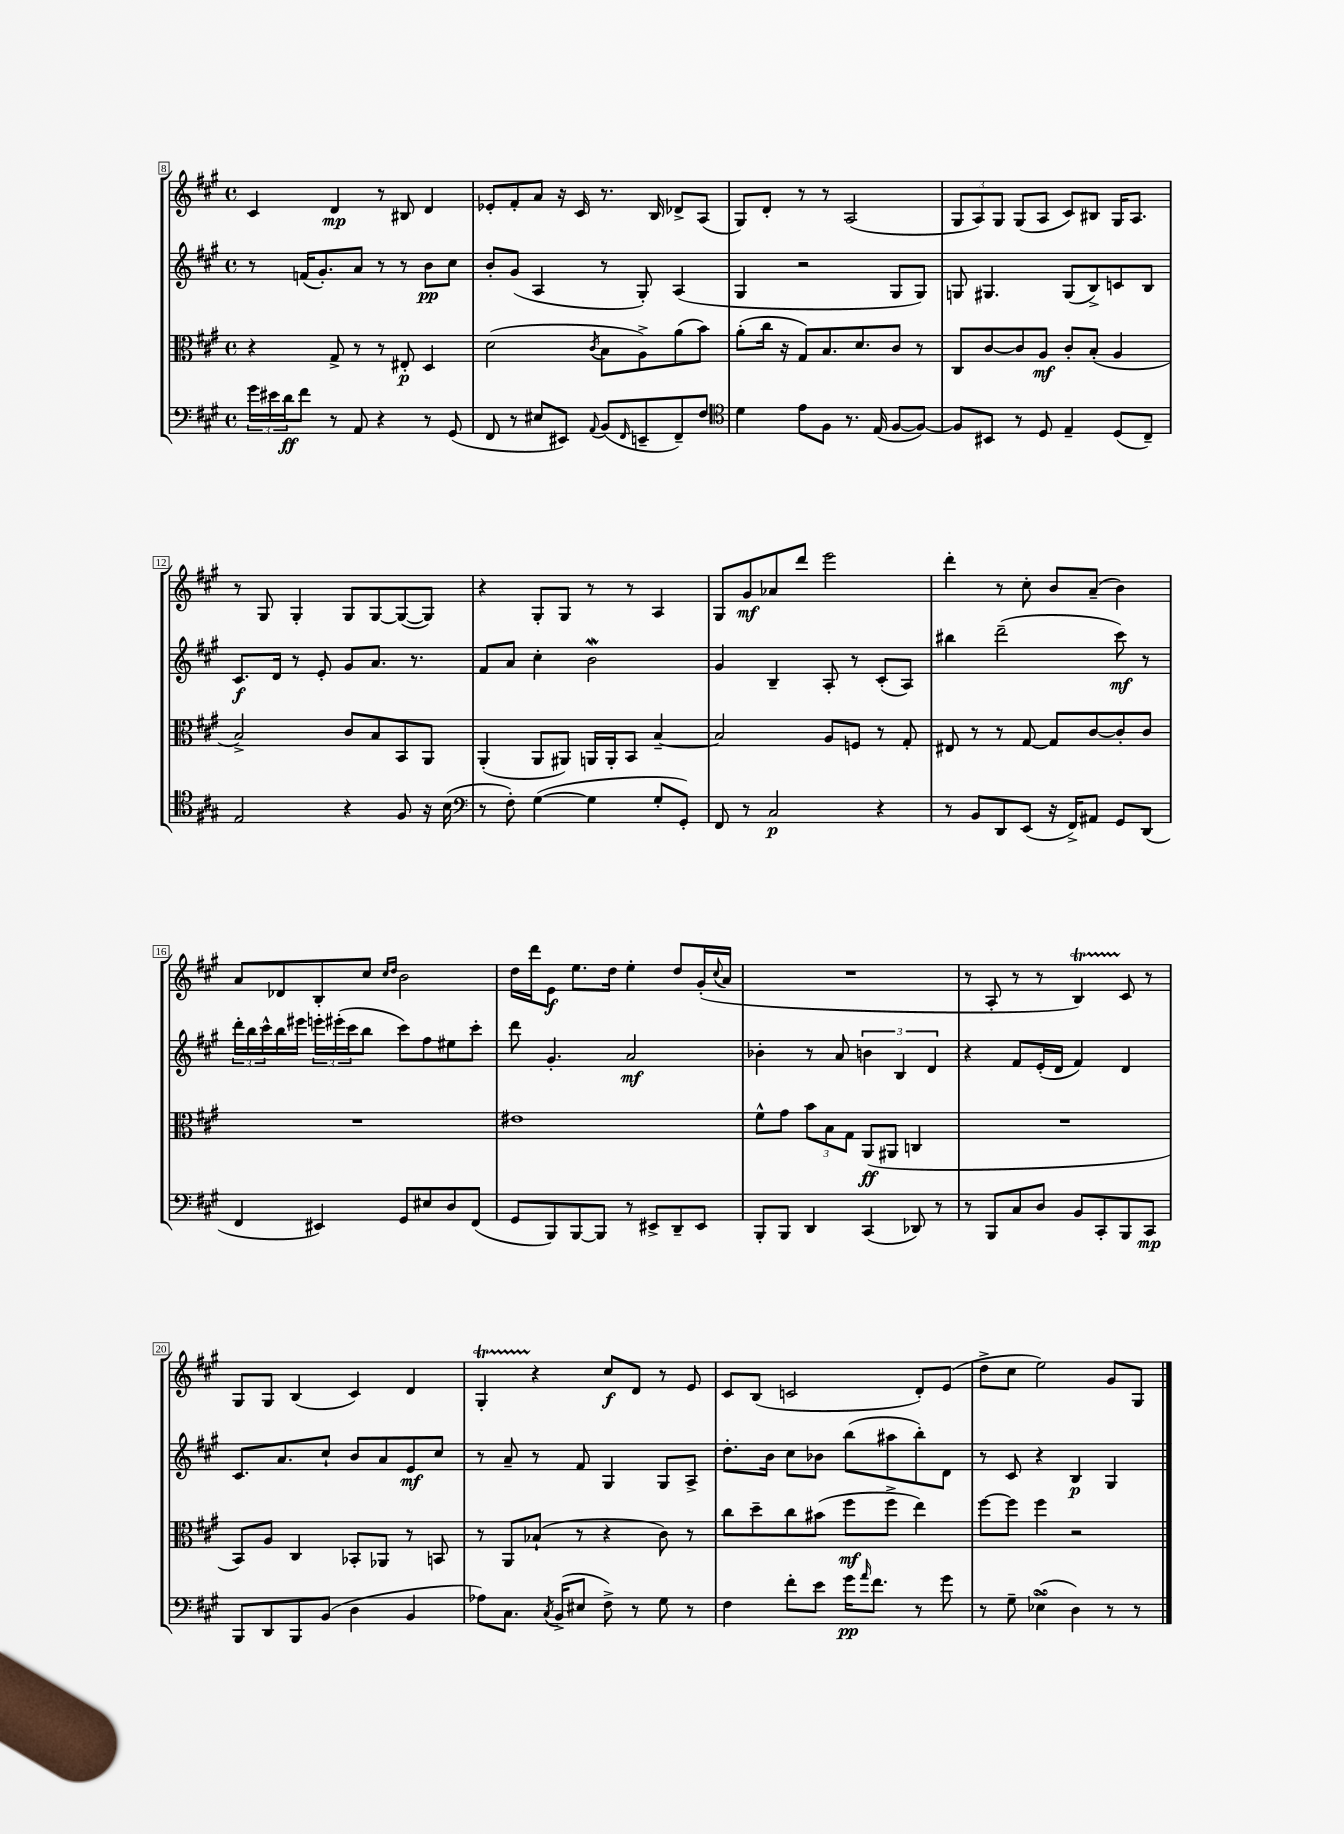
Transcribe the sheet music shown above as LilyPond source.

<<
\new StaffGroup <<
\new Staff = "s0" {
    \clef treble \key a \major \defaultTimeSignature \time 4/4
    cis'4 d'4\mp r8 bis8 d'4 |
    ees'8-. fis'8-. a'8 r16 cis'16 r8. b16 des'8-> a8( |
    gis8) d'8-. r8 r8 a2( |
    \tuplet 3/2 { gis8 a8) gis8 } gis8( a8 cis'8) bis8 gis16 a8. |
    r8 gis8 gis4-. gis8 gis8~ gis8~( gis8) |
    r4 gis8-. gis8 r8 r8 a4 |
    gis8 gis'8\mf aes'8 d'''8 e'''2 |
    d'''4-. r8 cis''8-. b'8 a'8--( b'4) |
    a'8 des'8 b8-. cis''8 \grace { cis''16 d''16 } b'2 |
    d''16 d'''16 e'8\f e''8. d''16 e''4-. d''8 gis'16-.( \appoggiatura { cis''8 } a'16 |
    R1 |
    r8 a8-. r8 r8 b4\startTrillSpan) cis'8\stopTrillSpan r8 |
    gis8 gis8 b4( cis'4) d'4 |
    gis4-.\startTrillSpan r4\stopTrillSpan cis''8\f d'8 r8 e'8 |
    cis'8 b8( c'2 d'8-.) e'8( |
    d''8-> cis''8 e''2) gis'8 gis8 \bar "|." |
}
\new Staff = "s1" {
    \clef treble \key a \major \defaultTimeSignature \time 4/4
    r8 f'16( gis'8.-.) a'8 r8 r8 b'8\pp cis''8 |
    b'8-. gis'8( a4 r8 gis8-.) a4( |
    gis4 r2 gis8 gis8) |
    g8 gis4. gis8( b8->) c'8 b8 |
    cis'8.\f d'16 r8 e'8-. gis'8 a'8. r8. |
    fis'8 a'8 cis''4-. b'2\mordent |
    gis'4 b4-- a8-. r8 cis'8-.( a8) |
    bis''4 d'''2--( cis'''8\mf) r8 |
    \tuplet 3/2 { d'''16-. b''16 cis'''16-^ } b''16 eis'''16 \tuplet 3/2 { e'''16-. eis'''16-.( cis'''16 } b''8 cis'''8) fis''8 eis''8 cis'''8-. |
    d'''8 gis'4.-. a'2\mf |
    bes'4-. r8 a'8 \tuplet 3/2 { b'4 b4 d'4 } |
    r4 fis'8 e'16-.( d'16 fis'4) d'4 |
    cis'8. a'8. cis''8-! b'8 a'8 e'8\mf cis''8 |
    r8 a'8-- r8 fis'8 gis4 gis8 a8-> |
    d''8.-. b'16 cis''8 bes'8 b''8( ais''8 b''8-.) d'8 |
    r8 cis'8 r4 b4\p gis4 \bar "|." |
}
\new Staff = "s2" {
    \clef alto \key a \major \defaultTimeSignature \time 4/4
    r4 gis8-> r8 r8 eis8-.\p d4 |
    d'2( \acciaccatura { cis'8 } b8 a8->) a'8( b'8) |
    a'8-.( cis''16 r16 gis8) b8. d'8. cis'8 r8 |
    cis8 cis'8~ cis'8 a8\mf cis'8-. b8-.( a4 |
    b2->) cis'8 b8 b,8 a,8 |
    a,4-.( a,8 ais,8) a,16 a,16-. b,8 b4~-- |
    b2 a8 f8 r8 gis8-. |
    eis8 r8 r8 gis8~ gis8 cis'8~ cis'8-. cis'8 |
    R1 |
    eis'1 |
    fis'8-^ gis'8 \tuplet 3/2 { b'8 b8 gis8 } a,8\ff( ais,8 c4 |
    R1 |
    b,8) a8 cis4 bes,8-. aes,8 r8 b,8 |
    r8 a,8 bes8-!( r8 r4 cis'8) r8 |
    cis''8 d''8-- cis''8 bis'8( fis''8\mf fis''8-> e''4) |
    fis''8~ fis''8 fis''4 r2 \bar "|." |
}
\new Staff = "s3" {
    \clef bass \key a \major \defaultTimeSignature \time 4/4
    \tuplet 3/2 { gis'16 eis'16 d'16\ff } fis'8 r8 a,8 r4 r8 gis,8( |
    fis,8 r8 eis8 eis,8) \appoggiatura { a,8 } b,8( \grace { fis,16 } e,8-- fis,8--) fis8 |
    \clef tenor d'4 e'8 fis8 r8. e16( fis8~ fis8~) |
    fis8 bis,8 r8 d8 e4-- d8( cis8--) |
    e2 r4 fis8 r16 b16( |
    \clef bass r8 fis8-.) gis4~( gis4 gis8-. gis,8-.) |
    fis,8 r8 cis2\p r4 |
    r8 b,8 d,8 e,8( r16 fis,16->) ais,8 gis,8 d,8( |
    fis,4 eis,4) gis,8 eis8 d8 fis,8( |
    gis,8 b,,8) b,,8~ b,,8 r8 eis,8-> d,8-- eis,8 |
    b,,8-. b,,8 d,4 cis,4( des,8) r8 |
    r8 b,,8 cis8 d8 b,8 cis,8-. b,,8 cis,8\mp |
    b,,8 d,8 b,,8 b,8( d4 b,4 |
    aes8) cis8. \acciaccatura { cis8 } b,16->( eis8 fis8->) r8 gis8 r8 |
    fis4 fis'8-. e'8 gis'16\pp \grace { a'16 } fis'8. r8 gis'8 |
    r8 gis8-- ees4->\turn( d4) r8 r8 \bar "|." |
}
>>
>>
\layout { \context { \Score currentBarNumber = #8 \override BarNumber.stencil = #(make-stencil-boxer 0.1 0.3 ly:text-interface::print) } }
